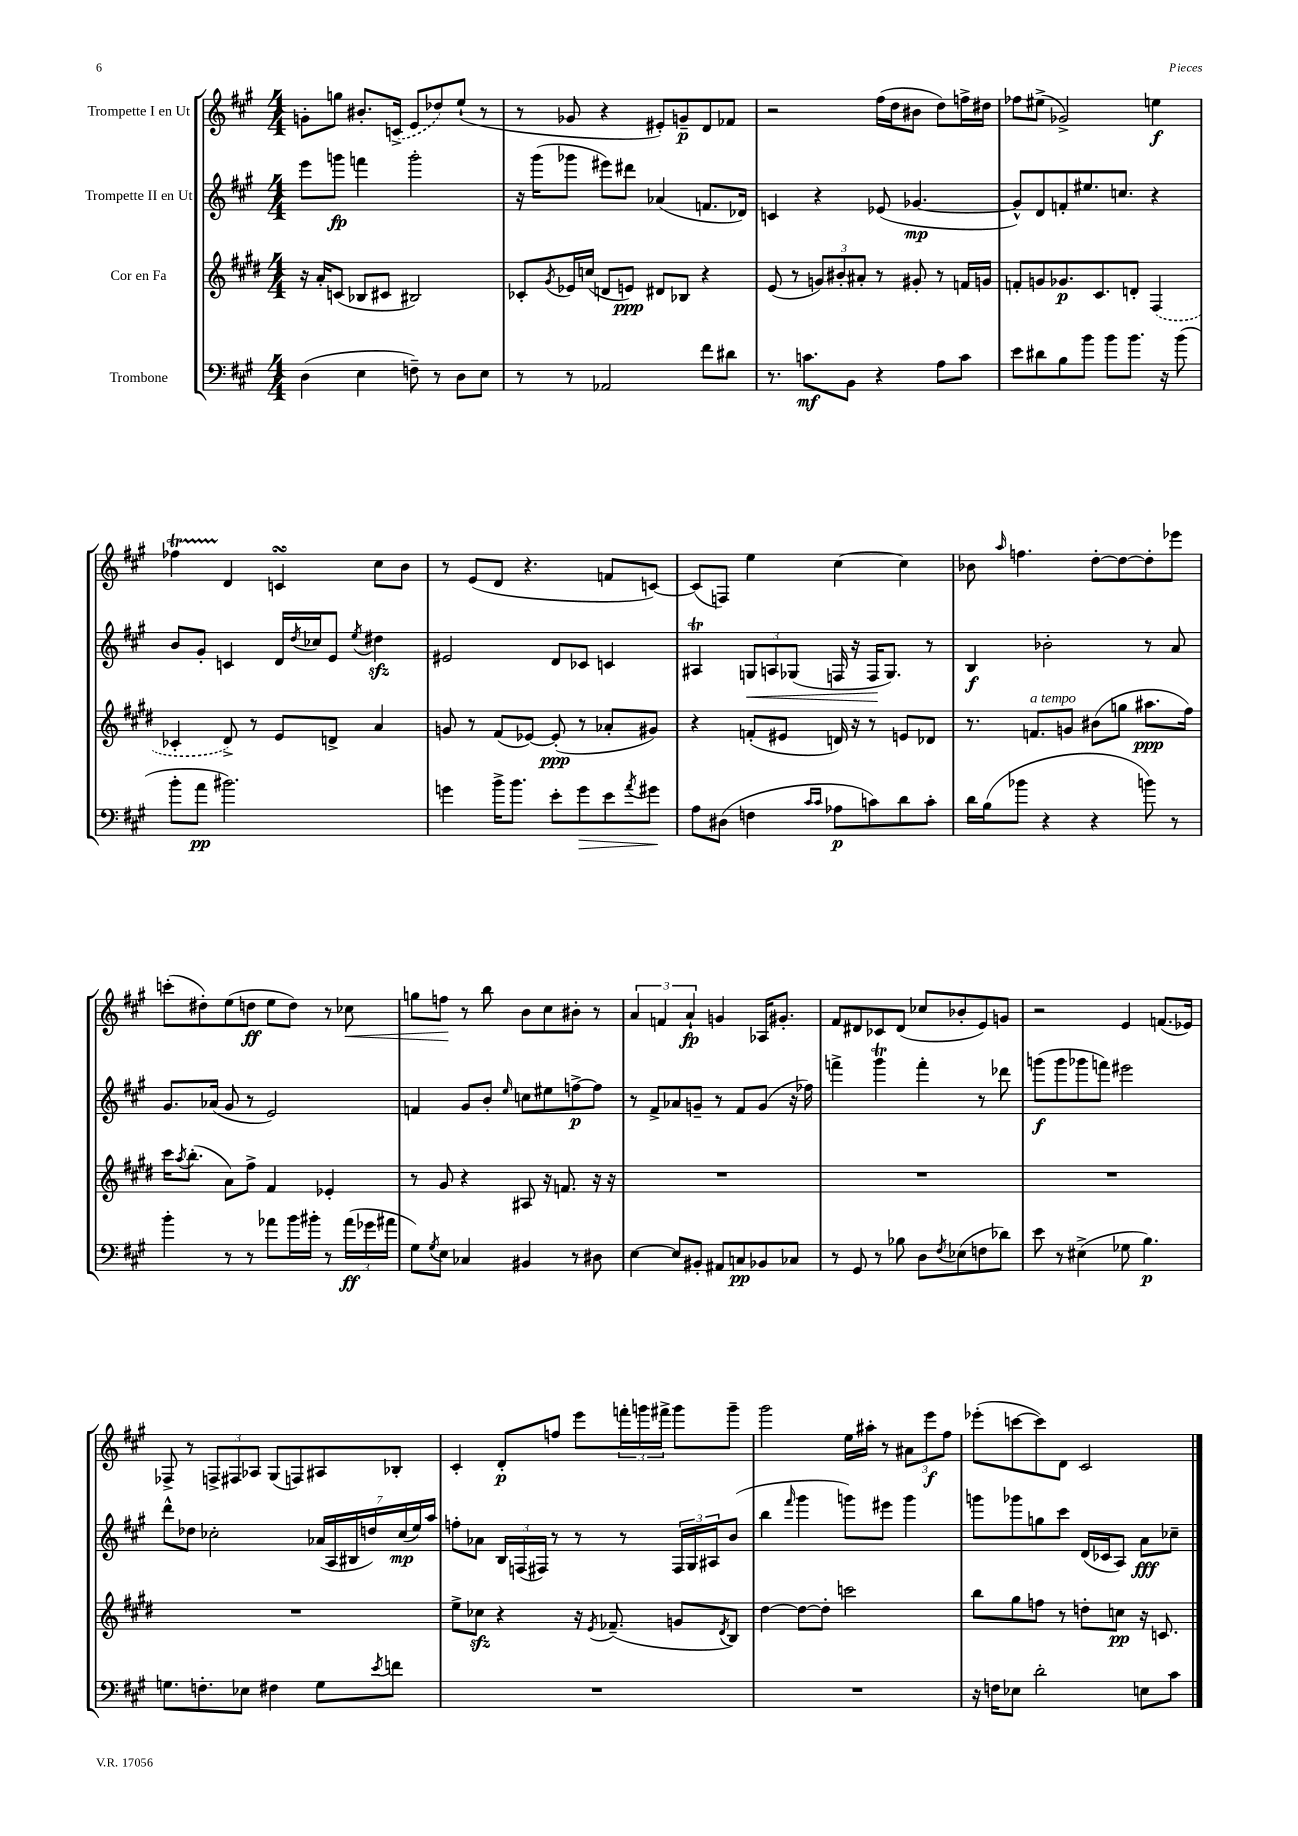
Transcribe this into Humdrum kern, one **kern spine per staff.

**kern	**dynam	**kern	**dynam	**kern	**dynam	**kern	**dynam
*part4	*part4	*part3	*part3	*part2	*part2	*part1	*part1
*staff4	*staff4	*staff3	*staff3	*staff2	*staff2	*staff1	*staff1
*I"Trombone	*	*I"Cor en Fa	*	*I"Trompette II en Ut	*	*I"Trompette I en Ut	*
*clefF4	*	*clefG2	*	*clefG2	*	*clefG2	*
*k[f#c#g#]	*	*k[f#c#g#d#]	*	*k[f#c#g#]	*	*k[f#c#g#]	*
*M4/4	*	*M4/4	*	*M4/4	*	*M4/4	*
=11	=11	=11	=11	=11	=11	=11	=11
(4D\	.	16r	.	8eee\L	.	8gn'\L	.
.	.	16a'/KL	.	.	.	.	.
.	.	(8cn/J	.	8gggn\J	fp	8ggn\J	.
4E\	.	8B-X/L	.	4fffn\	.	8.b#X'/L	.
.	.	8c#X/J	.	.	.	.	.
.	.	.	.	.	.	(16cn^/Jk	.
8Fn~\)	.	2B#X/)	.	2ggg'\	.	8e/L	.
8r	.	.	.	.	.	8dd-X/)	.
8D\L	.	.	.	.	.	(8ee`/J	.
8E\J	.	.	.	.	.	8r	.
=12	=12	=12	=12	=12	=12	=12	=12
8r	.	8c-X'/L	.	16r	.	8r	.
.	.	.	.	(16ggg#\KL	.	.	.
.	.	8qg#/	.	.	.	.	.
8r	.	16e-X/L	.	8ggg-X\J	.	8g-X/	.
.	.	(16ccn/JJ	.	.	.	.	.
2AA-X/	.	8dn/L	.	8eee#X\L)	.	4r	.
.	.	8en/J)	ppp	8ddd#X\J	.	.	.
.	.	8d#X/L	.	(4a-X/	.	8e#X'/L)	.
.	.	8B-X/J	.	.	.	8gn~/	p
8f#\L	.	4r	.	8.fn/L	.	8d/	.
8d#X\J	.	.	.	.	.	8f-X/J	.
.	.	.	.	16d-X/Jk)	.	.	.
=13	=13	=13	=13	=13	=13	=13	=13
8.r	.	(8e/	.	4cn/	.	2r	.
.	.	8r	.	.	.	.	.
8.cn\L	mf	.	.	.	.	.	.
.	.	12gn/L)	.	4r	.	.	.
.	.	12b#X'/	.	.	.	.	.
8BB\J	.	.	.	.	.	.	.
.	.	12a#X'/J	.	.	.	.	.
4r	.	8r	.	(8e-X/	.	(16ff#\LL	.
.	.	.	.	.	.	16dd\J	.
.	.	8g#X'/	.	[4.g-X/	mp	8b#X\J	.
8A\L	.	8r	.	.	.	8dd\L)	.
8c\J	.	16fn/LL	.	.	.	16ffn^\L	.
.	.	16gn/JJ	.	.	.	16dd#X\JJ	.
=14	=14	=14	=14	=14	=14	=14	=14
8e\L	.	8fn'/L	.	8g-^^/L])	.	8ff-X\L	.
8d#X\	.	8gn/	.	8d/	.	(8ee#X^\J	.
8B\	.	8.g-X/	p	8fn'/	.	2g-X^/)	.
8b\J	.	.	.	8.ee#X/	.	.	.
.	.	8.c#/	.	.	.	.	.
8b\L	.	.	.	.	.	.	.
.	.	.	.	8.ccn/J	.	.	.
8.b\J	.	8dn'/J	.	.	.	.	.
.	.	(4F#/	.	4r	.	4een\	f
16r	.	.	.	.	.	.	.
(8b\	.	.	.	.	.	.	.
!!LO:LB:g=z
=15	=15	=15	=15	=15	=15	=15	=15
8b'\L	.	4c-X'/	.	8b/L	.	4ff-XT\	.
8a\J	pp	.	.	8g#'/J	.	.	.
2.b#X\)	.	8d#^/)	.	4cn/	.	4d/	.
.	.	8r	.	.	.	.	.
.	.	8e/L	.	16d/LL	.	4cnsSSs/	.
.	.	.	.	8qdd/	.	.	.
.	.	.	.	16cc-X/J	.	.	.
.	.	8dn^/J	.	8e/J	.	.	.
.	.	.	.	8qee/	.	.	.
.	.	4a/	.	4dd#Xzz\	.	8cc#\L	.
.	.	.	.	.	.	8b\J	.
=16	=16	=16	=16	=16	=16	=16	=16
4gn\	.	8gn/	.	2e#X/	.	8r	.
.	.	8r	.	.	.	(8e/L	.
16b^\KL	.	(8f#/L	.	.	.	8d/J	.
8.b\J	.	.	.	.	.	.	.
.	.	[8e-X/J)	.	.	.	4.r	.
8e'\L	.	(8e-'/]	ppp	8d/L	.	.	.
!	!LO:HP:b	!	!	!	!	!	!
8g\	>	8r	.	8c-X/J	.	.	.
8e\	.	8a-X'/L	.	4cn/	.	8fn/L	.
8qa/	.	.	.	.	.	.	.
8g#X\J	.	8g#X/J)	.	.	.	[8cn/J)	.
.	]	.	.	.	.	.	.
=17	=17	=17	=17	=17	=17	=17	=17
8A\L	.	4r	.	4A#Xt/	.	(8c/L]	.
(8D#X\J	.	.	.	.	.	8Fn/J)	.
!	!	!	!	!	!LO:HP:b	!	!
4Fn\	.	(8fn'/L	.	12Gn/L	<	4ee\	.
.	.	.	.	12An/	.	.	.
.	.	8e#X/J	.	.	.	.	.
.	.	.	.	(12G-X/J	.	.	.
16qqc#/LL	.	.	.	.	.	.	.
16qqc#/JJ	.	.	.	.	.	.	.
8A-X\L	p	16dn/)	.	16Fn/	.	[4cc#\	.
.	.	16r	.	16r	.	.	.
8cn\)	.	8r	.	16F/KL	.	.	.
.	.	.	.	8.G-/J)	[	.	.
8d\	.	8en/L	.	.	.	4cc#\]	.
8c'\J	.	8d-X/J	.	8r	.	.	.
=18	=18	=18	=18	=18	=18	=18	=18
16d\LL	.	8.r	.	4B/	f	8b-X\	.
(16B\J	.	.	.	.	.	.	.
.	.	.	.	.	.	16qqaa/	.
8b-X\J	.	.	.	.	.	4.ffn\	.
!	!	!LO:TX:a:i:t=a tempo	!	!	!	!	!
.	.	8.fn/L	.	.	.	.	.
4r	.	.	.	2b-X'\	.	.	.
.	.	8gn/J	.	.	.	.	.
4r	.	(8b#X\L	.	.	.	[8dd'\L	.
.	.	8ggn\J	.	.	.	8dd\_	.
8bn\)	.	8.aa#X\L	ppp	8r	.	8dd'\]	.
8r	.	.	.	8a/	.	8eee-X\J	.
.	.	16ff#\Jk)	.	.	.	.	.
!!LO:LB:g=z
=19	=19	=19	=19	=19	=19	=19	=19
4b'\	.	16ccc#\KL	.	8.g#/L	.	(8cccn'\L	.
.	.	8qaa/	.	.	.	.	.
.	.	(8.bb'\J	.	.	.	.	.
.	.	.	.	.	.	8dd#X'\)	.
.	.	.	.	(16a-X/Jk	.	.	.
8r	.	8a\L)	.	8g#/	.	(8ee\	.
8r	.	8ff#^\J	.	8r	.	8ddn\J	ff
8a-X\L	.	4f#/	.	2e/)	.	8ee\L	.
16b\L	.	.	.	.	.	8dd\J)	.
16b#X'\JJ	.	.	.	.	.	.	.
8r	.	4e-X'/	.	.	.	8r	.
!	!	!	!	!	!	!	!LO:HP:b
(24a-\LL	ff	.	.	.	.	8cc-X\	<
24g-X\	.	.	.	.	.	.	.
24a#X\JJ	.	.	.	.	.	.	.
=20	=20	=20	=20	=20	=20	=20	=20
8G#\L)	.	8r	.	4fn/	.	8ggn\L	.
8qG#/	.	.	.	.	.	.	.
8E\J	.	8g#/	.	.	.	8ffn\J	.
4C-X/	.	4r	.	8g#/L	.	8r	[
.	.	.	.	8b'/J	.	8bb\	.
.	.	.	.	16qqee/	.	.	.
4BB#X/	.	8A#X/	.	8ccn\L	.	8b\L	.
.	.	16r	.	8ee#X\	.	8cc#\	.
.	.	8.fn/	.	.	.	.	.
8r	.	.	.	[8ffn^\	p	8b#X'\J	.
8D#X\	.	16r	.	8ff\J]	.	8r	.
.	.	16r	.	.	.	.	.
=21	=21	=21	=21	=21	=21	=21	=21
[4E\	.	1r	.	8r	.	6a/	.
.	.	.	.	8f#^/L	.	.	.
.	.	.	.	.	.	6fn/	.
8E/L]	.	.	.	8a-X/	.	.	.
.	.	.	.	.	.	6a`/	fp
8BB#X'/J	.	.	.	8gn~/J	.	.	.
8AA#X/L	.	.	.	8r	.	4gn/	.
8Cn/	pp	.	.	8f#/L	.	.	.
8BB-X/	.	.	.	(8g/J	.	16A-X/KL	.
.	.	.	.	.	.	8.g#X'/J	.
8C-X/J	.	.	.	16r	.	.	.
.	.	.	.	16ff-X\)	.	.	.
=22	=22	=22	=22	=22	=22	=22	=22
8r	.	1r	.	4fffn^\	.	8f#/L	.
8GG#/	.	.	.	.	.	8d#X/	.
8r	.	.	.	4ggg#t\	.	8c-X/	.
8B-X\	.	.	.	.	.	(8d#/J	.
8D\L	.	.	.	4fff'\	.	8cc-X/L	.
8qF#/	.	.	.	.	.	.	.
(8E-X\	.	.	.	.	.	8b-X'/	.
8Fn\	.	.	.	8r	.	8e/)	.
8d-X\J)	.	.	.	8ddd-X\	.	8gn/J	.
=23	=23	=23	=23	=23	=23	=23	=23
8e\	.	1r	.	(8gggn\L	f	2r	.
8r	.	.	.	8ggg\	.	.	.
(4E#X^\	.	.	.	8ggg-X\	.	.	.
.	.	.	.	8fffn\J)	.	.	.
8G-X\	.	.	.	2eee#X\	.	4e/	.
4.B\)	p	.	.	.	.	.	.
.	.	.	.	.	.	(8.fn/L	.
.	.	.	.	.	.	16e-X/Jk)	.
!!LO:LB:g=z
=24	=24	=24	=24	=24	=24	=24	=24
8.Gn\L	.	1r	.	8ddd^^\L	.	8F-X^/	.
.	.	.	.	8dd-X\J	.	8r	.
8.Fn'\	.	.	.	.	.	.	.
.	.	.	.	2cc-X'\	.	12Fn^/L	.
.	.	.	.	.	.	12F#X/	.
8E-X\J	.	.	.	.	.	.	.
.	.	.	.	.	.	12A-X/J	.
4F#X\	.	.	.	.	.	(8G#/L	.
.	.	.	.	.	.	8Fn/)	.
8G\L	.	.	.	(28a-X/LL	.	8A#X/	.
.	.	.	.	28A/	.	.	.
.	.	.	.	28B#X/	.	.	.
.	.	.	.	28ddn/)	.	.	.
8qe/	.	.	.	.	.	.	.
8fn\J	.	.	.	.	.	8B-X'/J	.
.	.	.	.	(28cc-/	mp	.	.
.	.	.	.	28ee/)	.	.	.
.	.	.	.	28aa/JJ	.	.	.
=25	=25	=25	=25	=25	=25	=25	=25
1r	.	8ee^\L	.	8ffn'\L	.	4c#'/	.
.	.	8cc-Xzz\J	.	8a-X\J	.	.	.
.	.	4r	.	24B/LL	.	8d'/L	p
.	.	.	.	(24Fn/	.	.	.
.	.	.	.	24F#X/JJ)	.	.	.
.	.	.	.	8r	.	8ffn/J	.
.	.	16r	.	8r	.	8eee\L	.
.	.	8qe/	.	.	.	.	.
.	.	(8.f-X~/	.	.	.	.	.
.	.	.	.	8r	.	24fffn'\L	.
.	.	.	.	.	.	24gggn\	.
.	.	.	.	.	.	24fff#X^\JJ	.
.	.	8gn/L	.	24F#/LL	.	8ggg\L	.
.	.	.	.	24G#/	.	.	.
.	.	.	.	24A#X/J	.	.	.
.	.	8qd#/	.	.	.	.	.
.	.	8B/J)	.	(8b/J	.	8ggg~\J	.
=26	=26	=26	=26	=26	=26	=26	=26
1r	.	[4dd#\	.	4bb\	.	2ggg#\	.
.	.	.	.	16qqfff#/	.	.	.
.	.	8dd#\L_	.	4ggg#\	.	.	.
.	.	8dd#'\J]	.	.	.	.	.
.	.	2cccn\	.	8gggn\L)	.	16ee\LL	.
.	.	.	.	.	.	16aa#X'\JJ	.
.	.	.	.	8eee#X\J	.	8r	.
.	.	.	.	4ggg\	.	12a#X\L	.
.	.	.	.	.	.	12eee\	f
.	.	.	.	.	.	12ff#\J	.
=27	=27	=27	=27	=27	=27	=27	=27
16r	.	8bb\L	.	8gggn\L	.	(8eee-X'\L	.
16Fn\KL	.	.	.	.	.	.	.
8E-X\J	.	8gg#\	.	8ggg-X\	.	[8cccn\	.
2d'\	.	8ffn\J	.	8ggn\	.	8ccc\])	.
.	.	8r	.	8ccc#\J	.	8d\J	.
.	.	8ddn'\L	.	(16d/LL	.	2c#/	.
.	.	.	.	16c-X/J	.	.	.
.	.	8ccn\J	pp	8A/J)	.	.	.
8En\L	.	16r	.	8a\L	fff	.	.
.	.	8.cn/	.	.	.	.	.
8c#\J	.	.	.	8cc-X~\J	.	.	.
==	==	==	==	==	==	==	==
*-	*-	*-	*-	*-	*-	*-	*-
